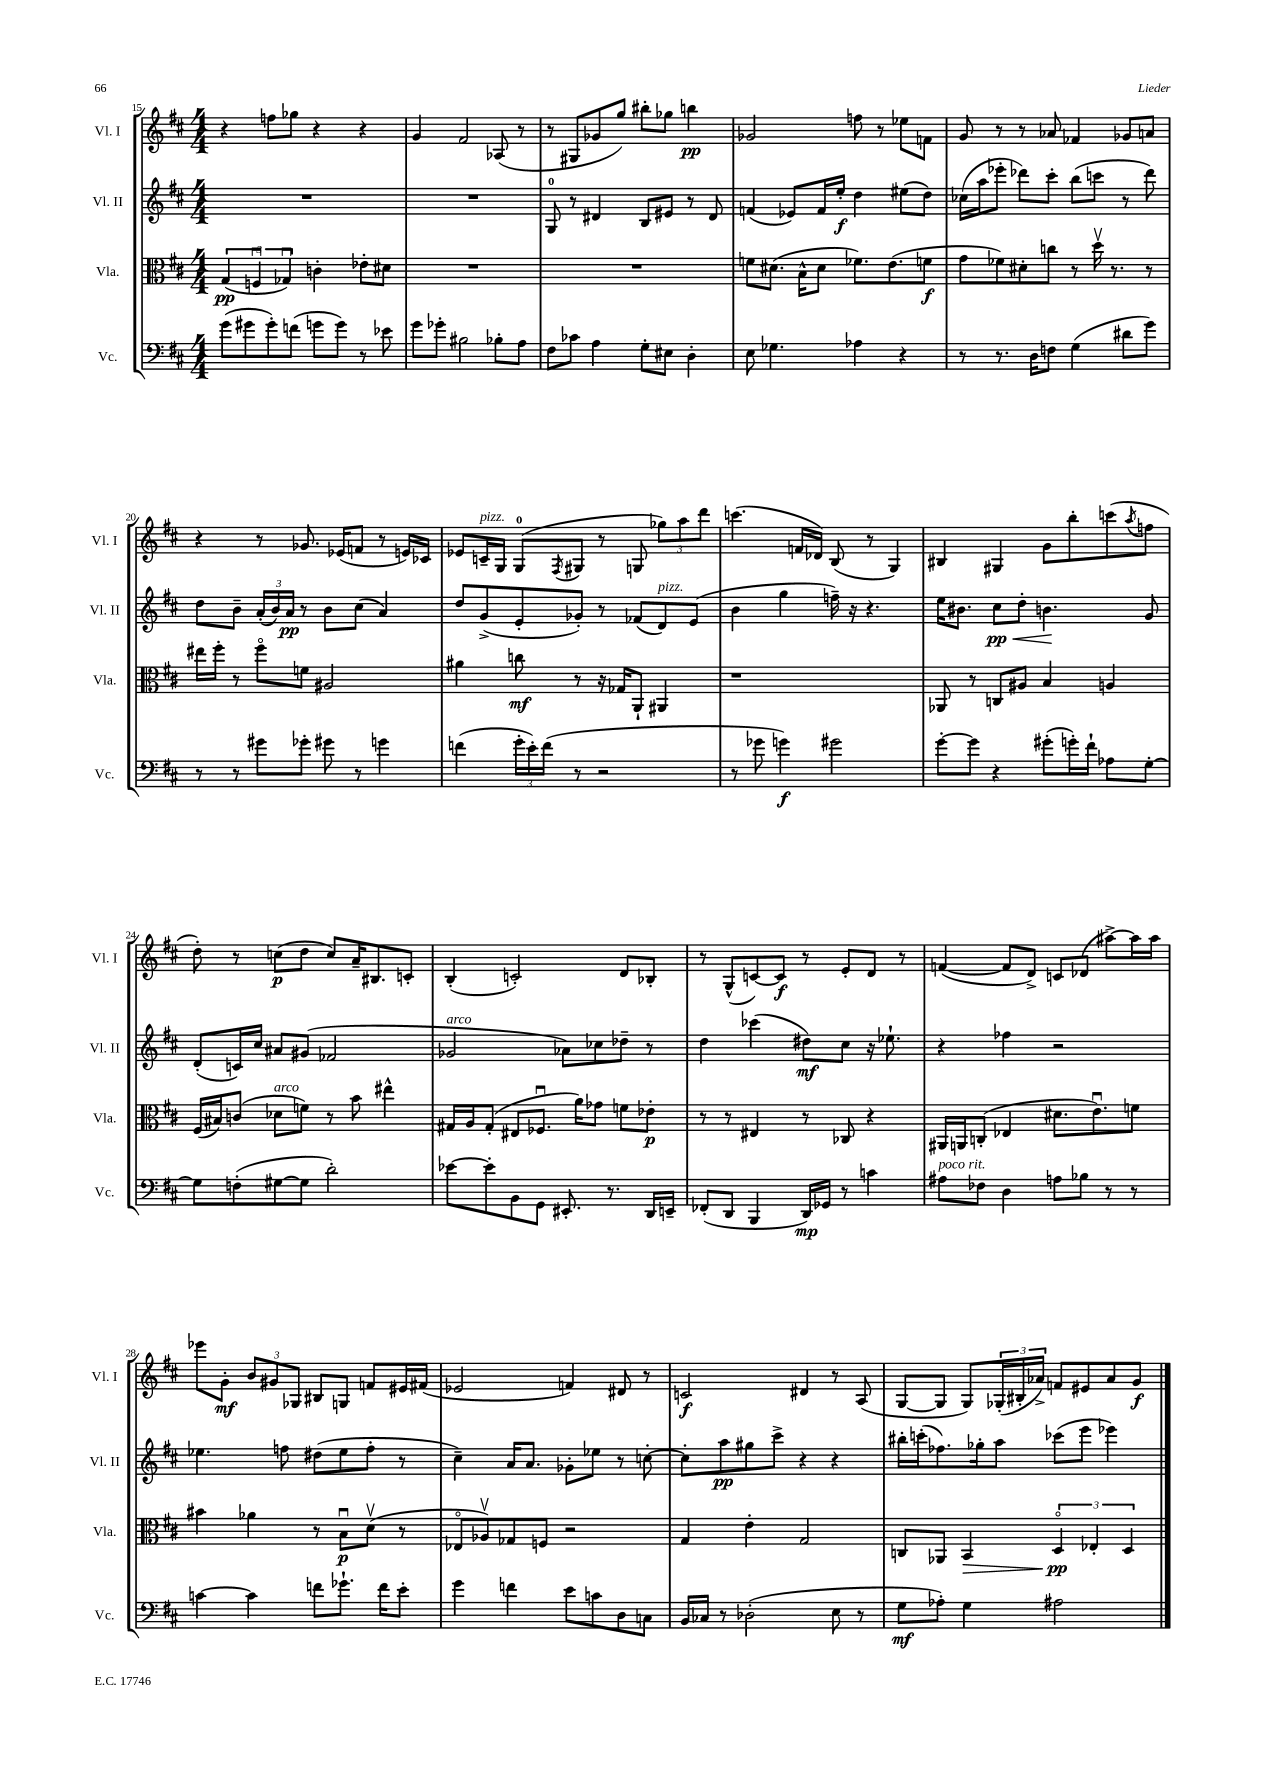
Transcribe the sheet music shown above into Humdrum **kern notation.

**kern	**dynam	**kern	**dynam	**kern	**dynam	**kern	**dynam
*part4	*part4	*part3	*part3	*part2	*part2	*part1	*part1
*staff4	*staff4	*staff3	*staff3	*staff2	*staff2	*staff1	*staff1
*I"Vc.	*	*I"Vla.	*	*I"Vl. II	*	*I"Vl. I	*
*I'Vc.	*	*I'Vla.	*	*I'Vl. II	*	*I'Vl. I	*
*clefF4	*	*clefC3	*	*clefG2	*	*clefG2	*
*k[f#c#]	*	*k[f#c#]	*	*k[f#c#]	*	*k[f#c#]	*
*M4/4	*	*M4/4	*	*M4/4	*	*M4/4	*
=15	=15	=15	=15	=15	=15	=15	=15
(8g\L	.	(6G/	pp	1r	.	4r	.
8g#X\	.	.	.	.	.	.	.
.	.	6Fnu/	.	.	.	.	.
8g#'\)	.	.	.	.	.	8ffn\L	.
.	.	6G-Xu/)	.	.	.	.	.
(8fn\J	.	.	.	.	.	8gg-X\J	.
8gn\L	.	4cn'\	.	.	.	4r	.
8g\J)	.	.	.	.	.	.	.
8r	.	8e-X'\L	.	.	.	4r	.
8e-X\	.	8d#X\J	.	.	.	.	.
=16	=16	=16	=16	=16	=16	=16	=16
8g\L	.	1r	.	1r	.	4g/	.
8g-X'\J	.	.	.	.	.	.	.
2B#X\	.	.	.	.	.	2f#/	.
8B-X'\L	.	.	.	.	.	(8A-X/	.
8A\J	.	.	.	.	.	8r	.
=17	=17	=17	=17	=17	=17	=17	=17
8F#\L	.	1r	.	8G/	.	8r	.
8c-X\J	.	.	.	8r	.	8G#X/L	.
4A\	.	.	.	4d#X/	.	8g-X/	.
.	.	.	.	.	.	8gg/J)	.
8G'\L	.	.	.	8B/L	.	8bb#X'\L	.
8E#X\J	.	.	.	8e#X/J	.	8gg-X\J	.
4D'\	.	.	.	8r	.	4bbn\	pp
.	.	.	.	8d#/	.	.	.
=18	=18	=18	=18	=18	=18	=18	=18
8E\	.	8fn\L	.	(4fn/	.	2g-X/	.
4.G-X\	.	(8.d#X\J	.	.	.	.	.
.	.	.	.	8e-X/L)	.	.	.
.	.	16B^^\KL	.	.	.	.	.
.	.	8d#\J	.	16f/L	.	.	.
.	.	.	.	16ee'/JJ	f	.	.
4A-X\	.	8.f-X\L)	.	4dd\	.	8ffn\	.
.	.	.	.	.	.	8r	.
.	.	(8.e\	.	.	.	.	.
4r	.	.	.	(8ee#X\L	.	8ee-X\L	.
.	.	8fn\J	f	8dd\J)	.	8fn\J	.
=19	=19	=19	=19	=19	=19	=19	=19
8r	.	8g\L	.	(16cc-X\LL	.	8g/	.
.	.	.	.	16aa\J	.	.	.
8.r	.	8f-X\)	.	8eee-X'\J	.	8r	.
.	.	8d#X'\	.	8ddd-X\L)	.	8r	.
16D\KL	.	.	.	.	.	.	.
8Fn\J	.	8ccn\J	.	8ccc#'\J	.	8a-X/	.
(4G\	.	8r	.	(8bb\L	.	4f-X/	.
.	.	16ddv\	.	8cccn\J	.	.	.
.	.	8.r	.	.	.	.	.
8d#X\L	.	.	.	8r	.	8g-X/L	.
8g\J)	.	8r	.	8ddd-\)	.	8an/J	.
!!LO:LB:g=z
=20	=20	=20	=20	=20	=20	=20	=20
8r	.	16ee#X\LL	.	8dd\L	.	4r	.
.	.	16ff#'\JJ	.	.	.	.	.
8r	.	8r	.	8b~\J	.	.	.
8g#X\L	.	8ff#\L	.	(24a'/LL	.	8r	.
.	.	.	.	24b/)	.	.	.
.	.	.	.	24a/JJ	pp	.	.
8g-X'\J	.	8fn\J	.	8r	.	8.g-X/	.
8g#X\	.	2A#X/	.	8b\L	.	.	.
.	.	.	.	.	.	(16e-X/KL	.
8r	.	.	.	(8cc#\J	.	8fn/J	.
4gn\	.	.	.	4a/)	.	8r	.
.	.	.	.	.	.	16en/LL)	.
.	.	.	.	.	.	16c-X/JJ	.
=21	=21	=21	=21	=21	=21	=21	=21
(4fn\	.	4a#X\	.	8dd/L	.	8e-X/L	.
!	!	!	!	!	!	!LO:TX:a:i:t=pizz.	!
.	.	.	.	(8g^/	.	16cn~/L	.
.	.	.	.	.	.	16G/JJ	.
24g'\LL	.	8ccn\	mf	8e'/	.	(8G/L	.
24e'\)	.	.	.	.	.	.	.
(24f\JJ	.	.	.	.	.	.	.
.	.	.	.	.	.	8qF#/	.
8r	.	8r	.	8g-X'/J)	.	8G#X/J	.
2r	.	16r	.	8r	.	8r	.
.	.	16G-X/KL	.	.	.	.	.
.	.	8AA`/J	.	(8f-X/L	.	8Gn/	.
!	!	!	!	!LO:TX:a:i:t=pizz.	!	!	!
.	.	4AA#X/	.	8d/)	.	12gg-X\L)	.
.	.	.	.	.	.	12aa\	.
.	.	.	.	(8e/J	.	.	.
.	.	.	.	.	.	12ddd\J	.
=22	=22	=22	=22	=22	=22	=22	=22
8r	.	1r	.	4b\	.	(4.cccn\	.
8g-X\	.	.	.	.	.	.	.
4gn\)	f	.	.	4gg\	.	.	.
.	.	.	.	.	.	16fn/LL	.
.	.	.	.	.	.	16d-X/JJ)	.
2g#X\	.	.	.	16ffn~\)	.	(8B/	.
.	.	.	.	16r	.	.	.
.	.	.	.	4.r	.	8r	.
.	.	.	.	.	.	4G/)	.
=23	=23	=23	=23	=23	=23	=23	=23
[8g'\L	.	8AA-X/	.	16ee\KL	.	4B#X/	.
.	.	.	.	8.b#X\J	.	.	.
8g\J]	.	8r	.	.	.	.	.
!	!	!	!	!	!LO:HP:b	!	!
4r	.	8Cn/L	.	8cc#\L	< pp	4G#X/	.
.	.	8A#X/J	.	8dd'\J	.	.	.
(8g#X'\L	.	4B/	.	4.bn\	.	8g\L	.
16gn'\L)	.	.	.	.	.	8bb'\	.
16f#`\JJ	.	.	.	.	.	.	.
8A-X\L	.	4An/	.	.	.	(8cccn\	.
.	.	.	.	.	.	8qaa/	.
[8G'\J	.	.	.	8g/	[	8ffn\J	.
!!LO:LB:g=z
=24	=24	=24	=24	=24	=24	=24	=24
8G\L]	.	(16F#/LL	.	(8d'/L	.	8dd'\)	.
.	.	16B#X/J)	.	.	.	.	.
(8Fn'\	.	(8cn/J	.	16cn/L)	.	8r	.
.	.	.	.	16cc#/JJ	.	.	.
!	!	!LO:TX:a:i:t=arco	!	!	!	!	!
[8G#X\	.	8d-X\L	.	8a#X/L	.	(8ccn\L	p
8G#\J]	.	8fn\J)	.	(8g#X/J	.	8dd\J	.
2d'\)	.	8r	.	2f-X/	.	8cc/L)	.
.	.	8b\	.	.	.	16a~/K	.
.	.	.	.	.	.	8.B#X/	.
.	.	4ee#X^^\	.	.	.	.	.
.	.	.	.	.	.	8cn'/J	.
=25	=25	=25	=25	=25	=25	=25	=25
!	!	!	!	!LO:TX:a:i:t=arco	!	!	!
[8e-X\L	.	16G#X/LL	.	2g-X/	.	(4B'/	.
.	.	16A/J	.	.	.	.	.
8e-'\]	.	(8G#'/J	.	.	.	.	.
8BB\	.	8E#X/L	.	.	.	2cn'/)	.
8GG\J	.	8.F-Xu/J	.	.	.	.	.
8.EE#X'/	.	.	.	8a-X\L)	.	.	.
.	.	16a\KL)	.	.	.	.	.
.	.	8g-X\J	.	8cc-X\	.	.	.
8.r	.	.	.	.	.	.	.
.	.	8fn\L	.	8dd-X~\J	.	8d/L	.
16DD/LL	.	8e-X'\J	p	8r	.	8B-X'/J	.
16EEn~/JJ	.	.	.	.	.	.	.
=26	=26	=26	=26	=26	=26	=26	=26
(8FF-X'/L	.	8r	.	4dd\	.	8r	.
8DD/J	.	8r	.	.	.	(8G^^/L	.
4BBB/	.	4E#X/	.	(4ccc-X\	.	[8cn/)	.
.	.	.	.	.	.	8c/J]	f
16DD/LL)	mp	8r	.	8dd#X\L)	mf	8r	.
16GG-X/JJ	.	.	.	.	.	.	.
8r	.	8C-X/	.	8cc#\J	.	8e'/L	.
4cn\	.	4r	.	16r	.	8d/J	.
.	.	.	.	8.ee-X`\	.	.	.
.	.	.	.	.	.	8r	.
=27	=27	=27	=27	=27	=27	=27	=27
!LO:TX:a:i:t=poco rit.	!	!	!	!	!	!	!
8A#X\L	.	16AA#X/LL	.	4r	.	([4fn/	.
.	.	16AAn/J	.	.	.	.	.
8F-X\J	.	(8Cn'/J	.	.	.	.	.
4D\	.	4E-X/	.	4ff-X\	.	8f/L]	.
.	.	.	.	.	.	8d^/J)	.
8An\L	.	8.d#X\L	.	2r	.	8cn/L	.
8B-X\J	.	.	.	.	.	(8d-X/J	.
.	.	8.eu\)	.	.	.	.	.
8r	.	.	.	.	.	[8aa#X^\L)	.
8r	.	8fn\J	.	.	.	16aa#\L]	.
.	.	.	.	.	.	16aa#\JJ	.
!!LO:LB:g=z
=28	=28	=28	=28	=28	=28	=28	=28
[4cn\	.	4b#X\	.	4.ee-X\	.	8eee-X\L	.
.	.	.	.	.	.	8g'\J	mf
4c\]	.	4a-X\	.	.	.	12b/L	.
.	.	.	.	.	.	12g#X/	.
.	.	.	.	8ffn\	.	.	.
.	.	.	.	.	.	12G-X/J	.
8fn\L	.	8r	.	(8dd#X\L	.	8B#X/L	.
8.g-X`\J	.	8Bu\L	p	8ee-\	.	8Gn/J	.
.	.	(8dv\J	.	8ff'\J	.	8fn/L	.
16f\KL	.	.	.	.	.	.	.
8e'\J	.	8r	.	8r	.	16e#X/L	.
.	.	.	.	.	.	(16f#X/JJ	.
=29	=29	=29	=29	=29	=29	=29	=29
4g\	.	8E-X/L	.	4cc#~\)	.	2e-X/	.
.	.	8A-Xv/)	.	.	.	.	.
4fn\	.	8G-X/	.	16a/KL	.	.	.
.	.	.	.	8.a/J	.	.	.
.	.	8Fn/J	.	.	.	.	.
8e\L	.	2r	.	8g-X'\L	.	4fn/)	.
8cn\	.	.	.	8ee-X\J	.	.	.
8D\	.	.	.	8r	.	8d#X/	.
8Cn\J	.	.	.	[8ccn'\	.	8r	.
=30	=30	=30	=30	=30	=30	=30	=30
16BB/LL	.	4G/	.	8cc'\L]	.	2cn/	f
16C-X/JJ	.	.	.	.	.	.	.
8r	.	.	.	8aa\	pp	.	.
(2D-X'\	.	4e'\	.	8gg#X\	.	.	.
.	.	.	.	8ccc#^\J	.	.	.
.	.	2G/	.	4r	.	4d#X/	.
8E\	.	.	.	4r	.	8r	.
8r	.	.	.	.	.	(8A/	.
=31	=31	=31	=31	=31	=31	=31	=31
8G\L	mf	8Cn/L	.	16bb#X'\LL	.	[8G/L	.
.	.	.	.	(16cccn'\J	.	.	.
8A-X'\J)	.	8AA-X/J	.	8.ff-X\)	.	8G/J]	.
!	!	!	!LO:HP:b	!	!	!	!
4G\	.	4BB/	>	.	.	8G/L)	.
.	.	.	.	16gg-X'\k	.	.	.
.	.	.	.	8aa\J	.	(24G-X'/L	.
.	.	.	.	.	.	24B#X'/	.
.	.	.	.	.	.	24a-X^/JJ)	.
2A#X\	.	6D/	pp	(8ccc-X\L	.	8fn/L	.
.	.	.	.	8eee\J	.	8e#X/	.
.	.	6E-X'/	]	.	.	.	.
.	.	.	.	4eee-X\)	.	8a-/	.
.	.	6D/	.	.	.	.	.
.	.	.	.	.	.	8g/J	f
==	==	==	==	==	==	==	==
*-	*-	*-	*-	*-	*-	*-	*-
